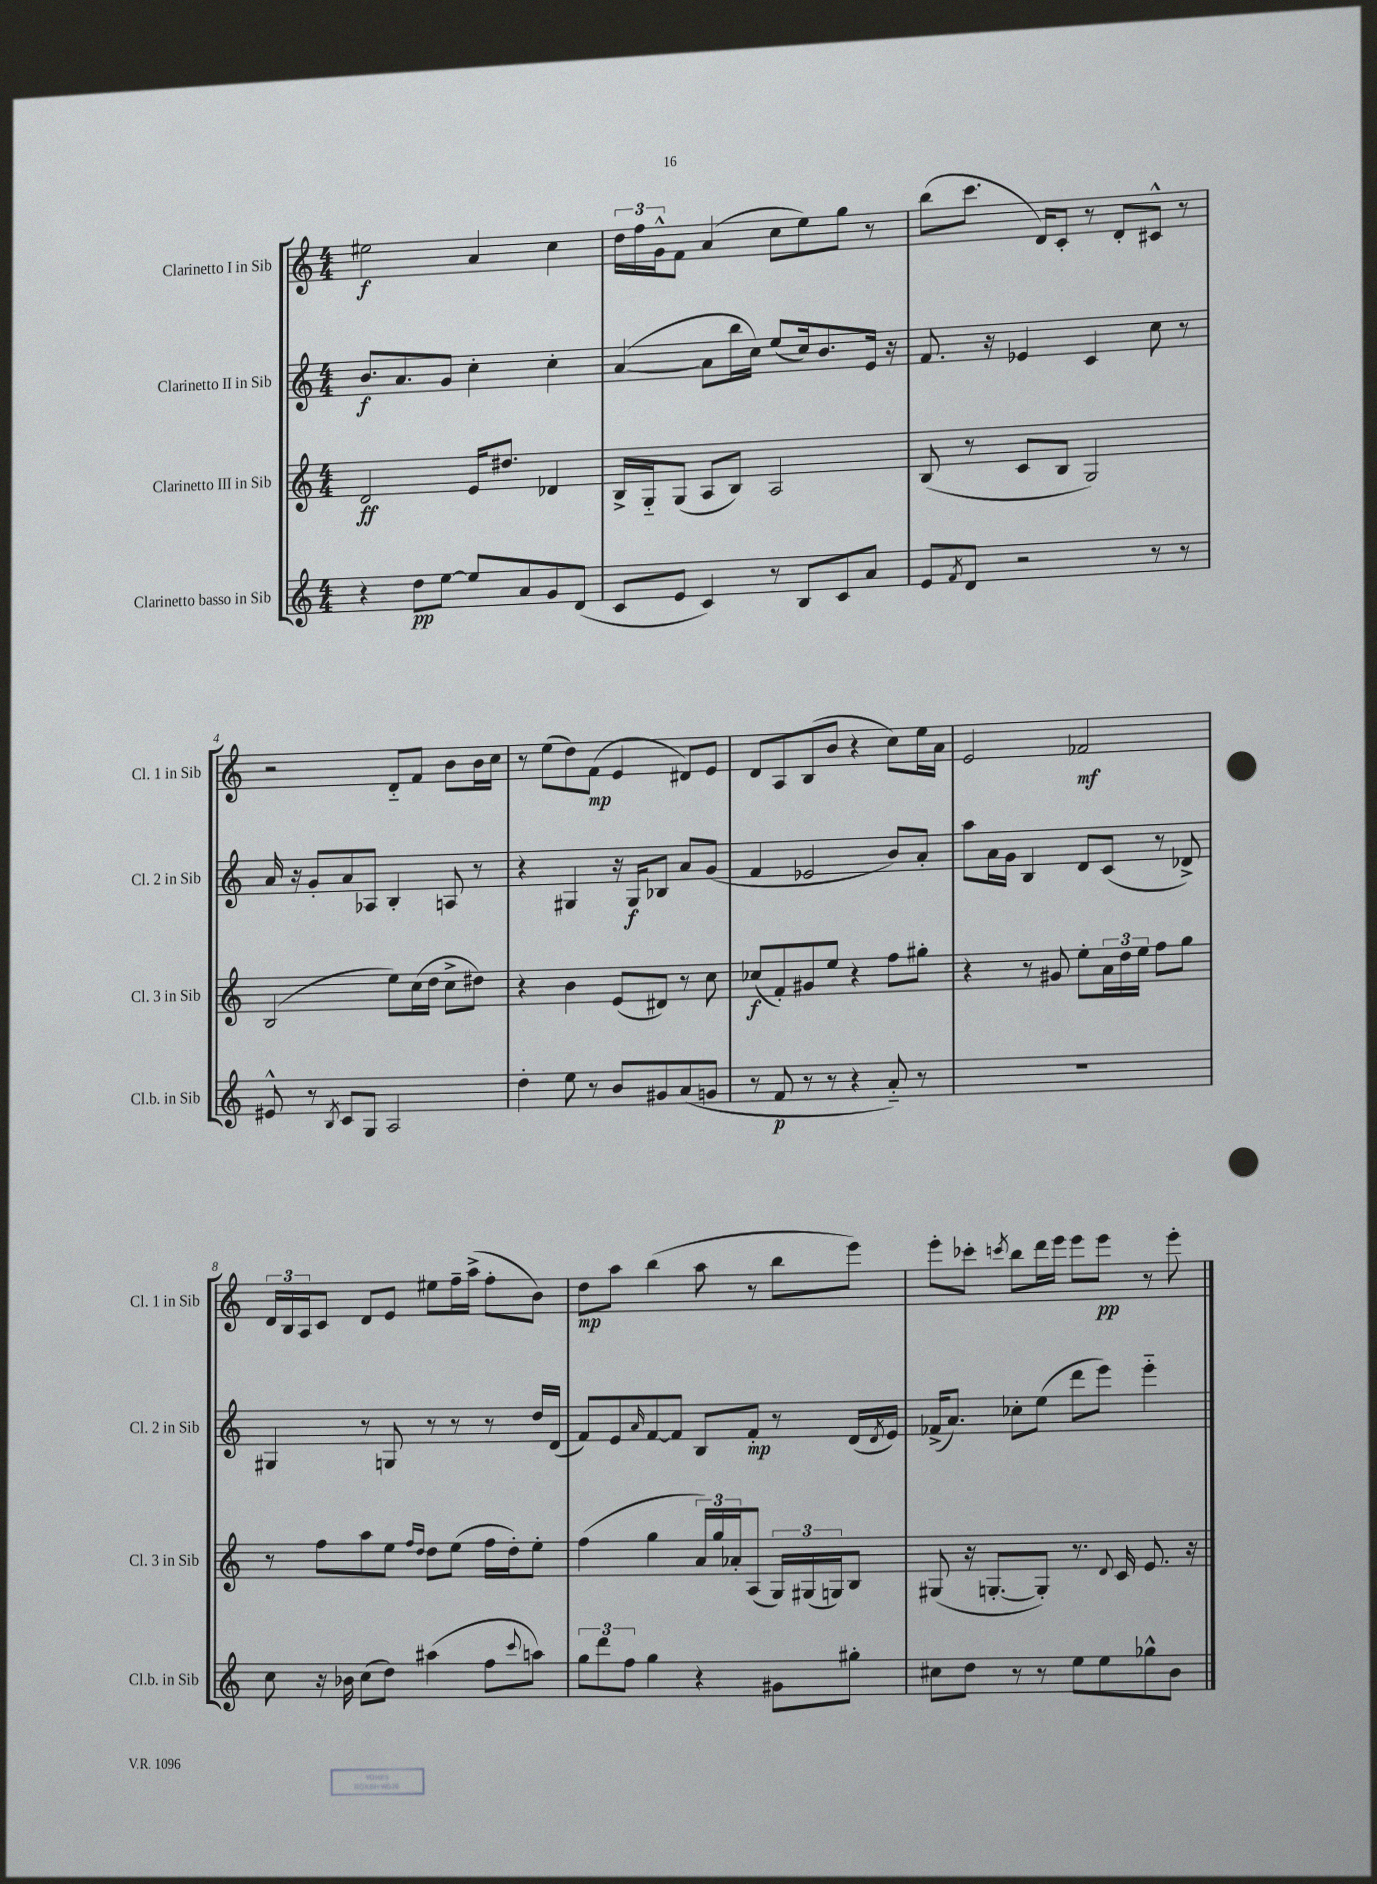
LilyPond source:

<<
\new StaffGroup <<
\new Staff = "s0" \with { instrumentName = "Clarinetto I in Sib" shortInstrumentName = "Cl. 1 in Sib" } {
    \clef treble \key c \major \numericTimeSignature \time 4/4
    eis''2\f a'4 c''4 |
    \tuplet 3/2 { d''16 f''16 g'16-^ } f'8 a'4( c''8 e''8) g''8 r8 |
    b''8( c'''8. d'16) c'8-. r8 d'8-. cis'8-^ r8 |
    r2 d'8-_ f'8 b'8 b'16 c''16 |
    r8 e''8( d''8) f'8\mp( e'4 dis'8) e'8 |
    d'8 a8 b8( b'8 r4 c''8) e''16 a'16 |
    e'2 fes'2\mf |
    \tuplet 3/2 { d'16 b16 a16 } c'8 d'8 e'8 eis''8 f''16-- a''16->( f''8-. b'8) |
    d''8\mp a''8 b''4( a''8 r8 b''8 e'''8) |
    e'''8-. ces'''8-. \acciaccatura { c'''8 } b''8 d'''16 e'''16 e'''8 e'''8\pp r8 e'''8-. \bar "|." |
}
\new Staff = "s1" \with { instrumentName = "Clarinetto II in Sib" shortInstrumentName = "Cl. 2 in Sib" } {
    \clef treble \key c \major \numericTimeSignature \time 4/4
    b'8.\f a'8. g'8 c''4-. c''4-. |
    a'4~( a'8 b''16 c''16) e''8( c''16) b'8. e'16 r16 |
    f'8. r16 ees'4 c'4 c''8 r8 |
    a'16 r16 g'8-. a'8 aes8 b4-. a8 r8 |
    r4 gis4 r16 gis16\f bes8 a'8 g'8( |
    f'4 ees'2 b'8) a'8-. |
    a''8 a'16 g'16 b4 d'8 c'8( r8 des'8->) |
    gis4 r8 g8 r8 r8 r8 d''16 d'16( |
    f'8) e'8 \grace { a'16 } f'8~ f'8 b8 f'8-.\mp r8 d'16( \acciaccatura { d'8 } e'16) |
    fes'16->( a'8.) ces''8-. e''8( d'''8 e'''8) e'''4-_ \bar "|." |
}
\new Staff = "s2" \with { instrumentName = "Clarinetto III in Sib" shortInstrumentName = "Cl. 3 in Sib" } {
    \clef treble \key c \major \numericTimeSignature \time 4/4
    d'2\ff e'16 dis''8. des'4 |
    b16-> g16-_ g8( a8 b8) a2 |
    b8( r8 c'8 b8 g2) |
    b2( e''8) c''16( d''16 c''8-> dis''8) |
    r4 b'4 e'8( dis'8) r8 c''8 |
    ces''8\f( f'8-.) gis'8 e''8 r4 f''8 gis''8-. |
    r4 r8 gis'8 e''8-. \tuplet 3/2 { a'16 d''16 e''16 } f''8 g''8 |
    r8 f''8 a''8 e''8 \grace { f''16 d''16 } d''8 e''8( f''16 d''16-.) e''8-. |
    f''4( g''4 \tuplet 3/2 { a'16) g''16 aes'16-. } a8( \tuplet 3/2 { g16) gis16( g16) } b8 |
    gis8( r16 g8.~-. g8-.) r8. \appoggiatura { d'8 } c'16 e'8. r16 \bar "|." |
}
\new Staff = "s3" \with { instrumentName = "Clarinetto basso in Sib" shortInstrumentName = "Cl.b. in Sib" } {
    \clef treble \key c \major \numericTimeSignature \time 4/4
    r4 d''8\pp e''8~ e''8 a'8 g'8 d'8( |
    c'8 e'8 c'4) r8 b8 c'8 a'8 |
    e'8 \acciaccatura { f'8 } d'8 r2 r8 r8 |
    eis'8-^ r8 \acciaccatura { b8 } c'8 g8 a2 |
    d''4-. e''8 r8 b'8 gis'8 a'8( g'8 |
    r8 f'8\p r8 r8 r4 a'8-_) r8 |
    R1 |
    c''8 r16 bes'16 c''8( d''8) ais''4( f''8 \appoggiatura { c'''8 } a''8) |
    \tuplet 3/2 { g''8 d'''8 f''8 } g''4 r4 gis'8 gis''8-. |
    cis''8 d''8 r8 r8 e''8 e''8 ges''8-^ b'8 \bar "|." |
}
>>
>>
